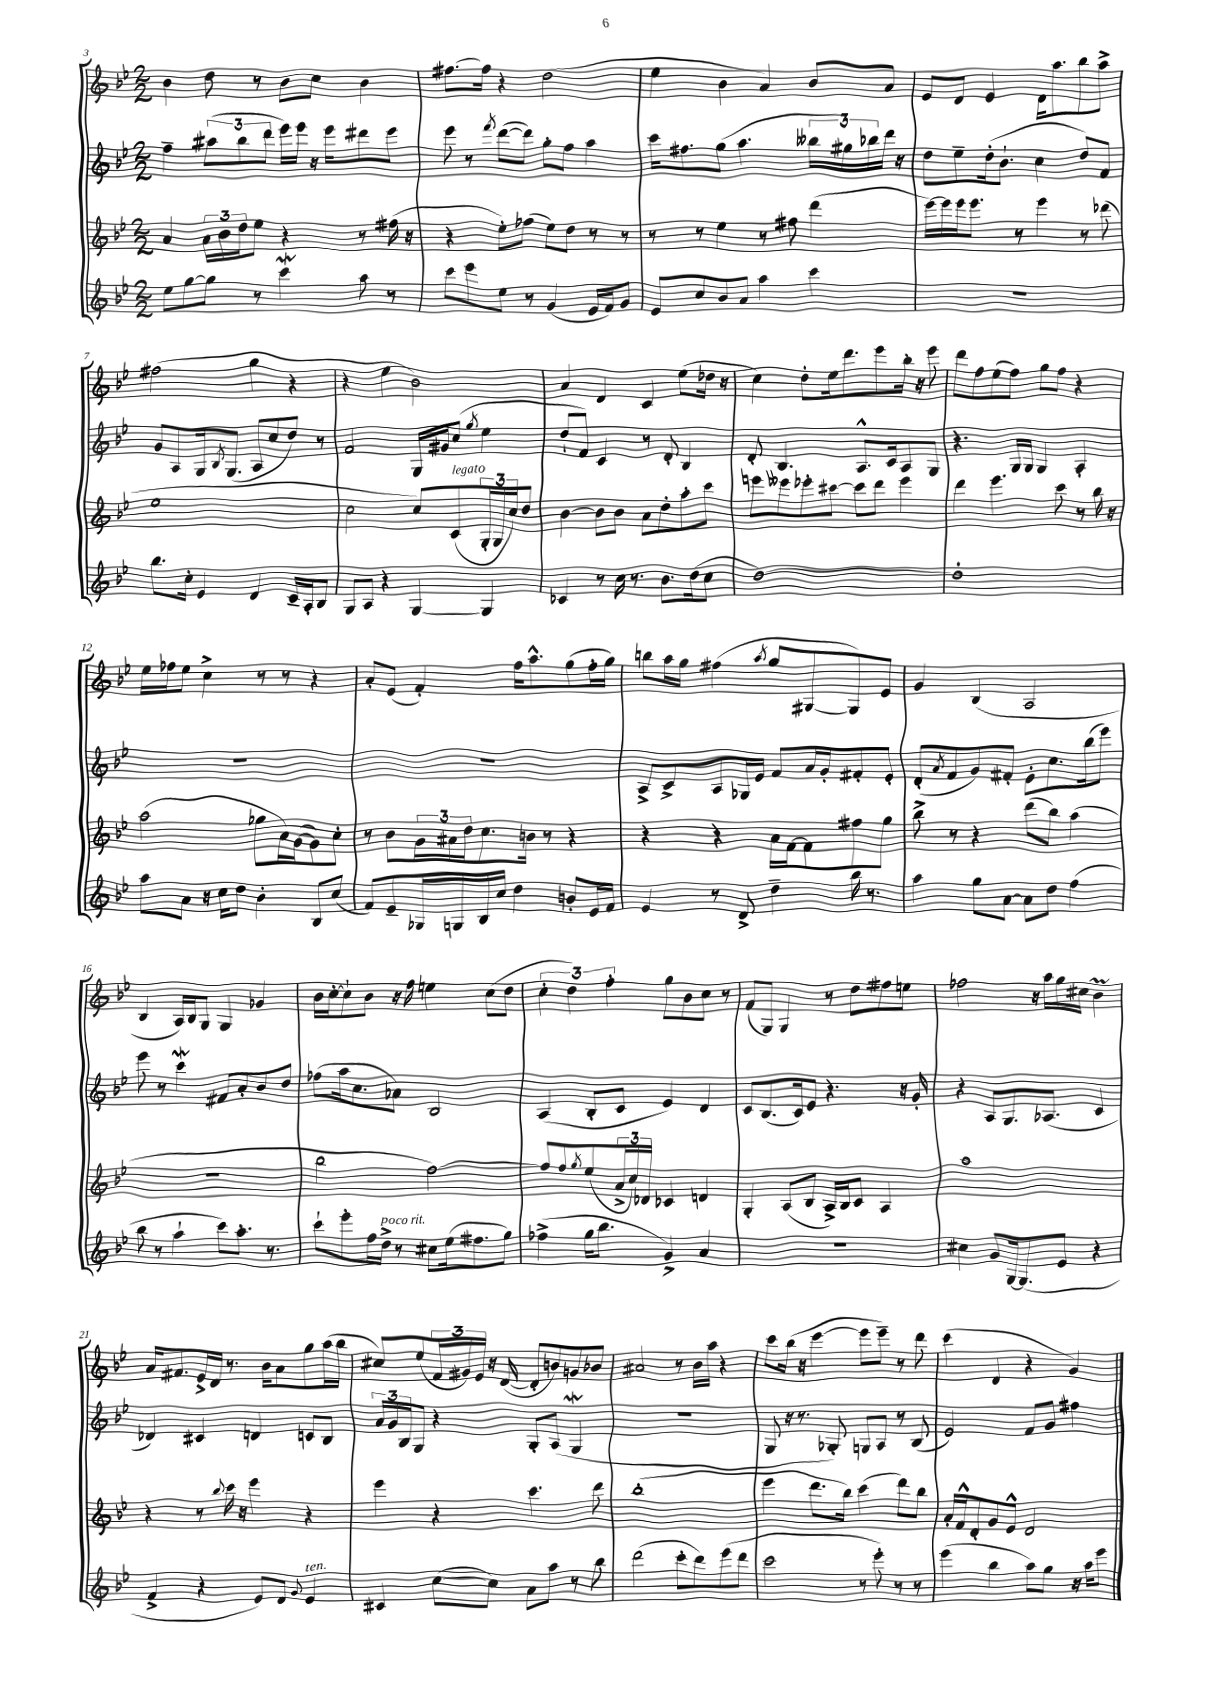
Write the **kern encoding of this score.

**kern	**kern	**kern	**kern
*staff4	*staff3	*staff2	*staff1
*clefG2	*clefG2	*clefG2	*clefG2
*k[b-e-]	*k[b-e-]	*k[b-e-]	*k[b-e-]
*M2/2	*M2/2	*M2/2	*M2/2
8ee-	4a	4ff~	4b-
[8gg	.	.	.
8gg]	24a	(12aa#	8dd
.	24b-	.	.
.	24dd	12bb-	.
8r	8ee-	.	8r
.	.	12ddd	.
4ccc	4r	16eee-)	8b-
.	.	16eee-	.
.	.	16r	8cc
.	.	16eee-	.
8aa	8r	8ddd#	4b-
8r	(16ff#	8eee-	.
.	16r	.	.
=	=	=	=
8ccc	4r	8eee-	[8.ff#
8eee-	.	8r	.
.	.	.	16ff#]
.	.	8qfff	.
8ee-	8ee-')	([8ddd	4r
8r	(8ff-	8ddd])	.
(4g	8ee-)	8gg'	(2dd
.	8dd	8ff	.
16e-	8r	4aa	.
16f)	.	.	.
8g	8r	.	.
=	=	=	=
8e-	8r	16ccc	4ee-
.	.	8.ff#	.
8cc	8r	.	.
8b-	4ee-	(8gg	4b-
8a	.	4.aa	.
4aa	8r	.	4a)
.	8ff#	.	.
4ccc	(4ddd	24bb--	8b-
.	.	24gg#)	.
.	.	24bb-	.
.	.	16ddd	8a
.	.	16r	.
=	=	=	=
1r	[16eee-)	8dd	8e-
.	16eee-]	.	.
.	16eee-	8ee-~	8d
.	8.eee-	.	.
.	.	(16dd'	4e-
.	.	8.b-`	.
.	8r	.	.
.	4eee-	4cc	16d
.	.	.	8.aa
.	8r	8dd)	8bb-
.	(8ddd-	8f	8aa^
=	=	=	=
8.bb-	1ee-	8g	(2ff#
.	.	8A	.
16cc'	.	.	.
4e-	.	16G	.
.	.	8qB-	.
.	.	(8.G	.
4d	.	8A	4gg
.	.	8cc	.
16c~	.	8dd)	4r
16A'	.	.	.
8B-	.	8r	.
=	=	=	=
8G	2cc	2f	4r
8A	.	.	.
4r	.	.	4ee-
[4G	8cc)	16G	2b-)
.	.	16g#	.
.	(8c	(8cc	.
.	.	8qgg	.
4G]	24G'	4ee-	.
.	24G	.	.
.	24cc)	.	.
.	8dd	.	.
=	=	=	=
4c-	[4b-	8dd`	4a
.	.	8f)	.
8r	8b-]	4c	4d
16cc	8b-	.	.
8.r	.	.	.
.	8a	8r	4c
8.b-	8dd'	8d'	.
.	8aa'	4B-	(8ee-
(16dd	.	.	.
8cc	8ccc	.	16dd-
.	.	.	16r
=	=	=	=
[1dd)	8eee	8d'	4cc)
.	8eee--	4.B-	.
.	8eee-'	.	8dd'
.	[8ccc#	.	16ee-
.	.	.	8.ddd
.	8ccc#]	8.A^^	.
.	8ddd	.	8eee-
.	.	16c	.
.	4eee-	8A	16bb-'
.	.	.	16r
.	.	8G	8eee-
=	=	=	=
1dd']	4ddd	4.r	8ddd
.	.	.	8ff
.	4.eee-	.	(8ee-
.	.	16G	8ff)
.	.	16G	.
.	.	4G	8gg
.	8ccc	.	8ff
.	8r	4A'	4r
.	16bb-	.	.
.	16r	.	.
=	=	=	=
8aa	(2aa	1r	16ee-
.	.	.	16ff-
8a	.	.	8ee-
16r	.	.	4cc^
16cc	.	.	.
8dd	.	.	.
4b-'	8gg-	.	8r
.	16a)	.	8r
.	([16g	.	.
8B-	8g])	.	4r
(8cc	8cc'	.	.
=	=	=	=
8f)	8r	1r	8a'
8e-~	8b-	.	(8e-
16G-	24g	.	4f')
.	24a#	.	.
16G	.	.	.
.	24dd	.	.
16B-	8.cc	.	.
16cc	.	.	.
4dd	.	.	16ff
.	16b	.	8.aa^^
.	8r	.	.
8b'	4r	.	(8gg
16e-	.	.	16ff'
16f	.	.	16gg)
=	=	=	=
4e-	4r	8A^	8bb
.	.	8c^	16aa
.	.	.	16gg
8r	4r	8A	(4ff#
8d^	.	16G-	.
.	.	16e-	.
.	.	.	8qaa
4dd~	16a	8f	8gg
.	[16f	.	.
.	8f]	16a	[8G#
.	.	16g'	.
16bb-	8ff#	8f#'	8G#])
8.r	.	.	.
.	8gg	8e-'	8e-
=	=	=	=
4aa	8bb-^	(8d'	4g
.	.	8qa	.
.	8r	8f	.
8gg	4r	8g)	(4B-
[8a	.	8f#'	.
8a]	(8ddd	8e-'	2A
8dd	8bb-)	8.cc	.
(4ff	(4aa	.	.
.	.	(16bb-	.
.	.	8eee-)	.
=	=	=	=
8bb-	1r	8eee-	4B-
8r	.	8r	.
4aa`	.	4ccc	16A)
.	.	.	16B-
.	.	.	8G
8ccc)	.	8f#	4G
8.aa'	.	8a'	.
.	.	8b-	4g-
8.r	.	.	.
.	.	8dd	.
=	=	=	=
8ccc`	2bb-	(8ff-	16b-
.	.	.	[16cc'
8eee-'	.	16aa	8cc`]
.	.	8.cc	.
16ff	.	.	8b-
16dd^	.	.	.
8r	.	8a-)	16r
.	.	.	16ff
8cc#	[2ff)	2B-	4ee
(16ee-	.	.	.
8.ff#	.	.	.
.	.	.	(8cc
8gg)	.	.	8dd
=	=	=	=
(4ff-^	8ff]	(4A	6cc'
.	8ff	.	.
.	.	.	6dd)
.	8qgg	.	.
16gg	(8ee-	8B-'	.
8.bb-	.	.	.
.	.	.	6ff'
.	24a^	8c	.
.	24cc)	.	.
.	24d-	.	.
4g^)	4c-	4e-)	8gg
.	.	.	8b-
4a	4d	4d	8cc
.	.	.	8r
=	=	=	=
1r	4G'	8c	(8f
.	.	(8.B-	8G)
.	(8A	.	4G
.	.	16c)	.
.	8B-	8e-	.
.	16A^)	4.r	8r
.	16B-	.	.
.	8c	.	8dd
.	4A	.	8ff#
.	.	16r	8ee
.	.	16g'	.
=	=	=	=
4cc#	1aa	4r	2ff-
8g	.	8A	.
[16G	.	8.G	.
(8.G]	.	.	.
.	.	.	16r
.	.	(8.A-	16aa
8e-	.	.	16gg
.	.	.	16cc#
4r	.	4c	4b-
=	=	=	=
4f^	4r	4d-)	16a
.	.	.	8.f#
4r	8r	4c#	16e-^
.	.	.	16d
.	8qqbb-	.	.
.	16ccc	.	8.r
.	16r	.	.
8e-)	4eee-	4d	.
.	.	.	16b-
8d	.	.	8a
8qqg	.	.	.
4e-	4r	8c	8gg
.	.	8B-	(16aa
.	.	.	16bb-
=	=	=	=
4c#	4eee-	24a	8cc#)
.	.	24g	.
.	.	24B-	.
.	.	8G	(8ee-
([8cc	4r	4r	24f
.	.	.	24g#)
.	.	.	24e-
8cc])	.	.	16r
.	.	.	([16d
8a	4.ccc	8G'	8d']
8aa	.	(8A	8b)
8r	.	4G	8g
8bb-	8ddd	.	8b-
=	=	=	=
(2ddd	(1bb-'	1r	2a#
8ccc'	.	.	8r
8ddd)	.	.	16b-
.	.	.	16aa
(8eee-	.	.	4r
8ddd	.	.	.
=	=	=	=
2ccc	4eee-	8G	8ccc
.	.	16r	(16bb-
.	.	8.r	16r
.	8.ddd	.	[4eee-
.	.	8G-')	.
.	16bb-)	.	.
8r	(4ccc	8G	8eee-]
8eee-')	.	8A	8eee-~)
8r	8ddd)	8r	8r
8r	8bb-	(8B-	8ddd
=	=	=	=
(4eee-	16a'	2e-)	(4ccc
.	16f^^	.	.
.	8d'	.	.
4bb-	8g	.	4d
.	8e-^^	.	.
8aa)	2d	8f	4r
8gg	.	8g	.
16r	.	4ff#	4g)
16aa	.	.	.
8eee-	.	.	.
==	==	==	==
*-	*-	*-	*-
